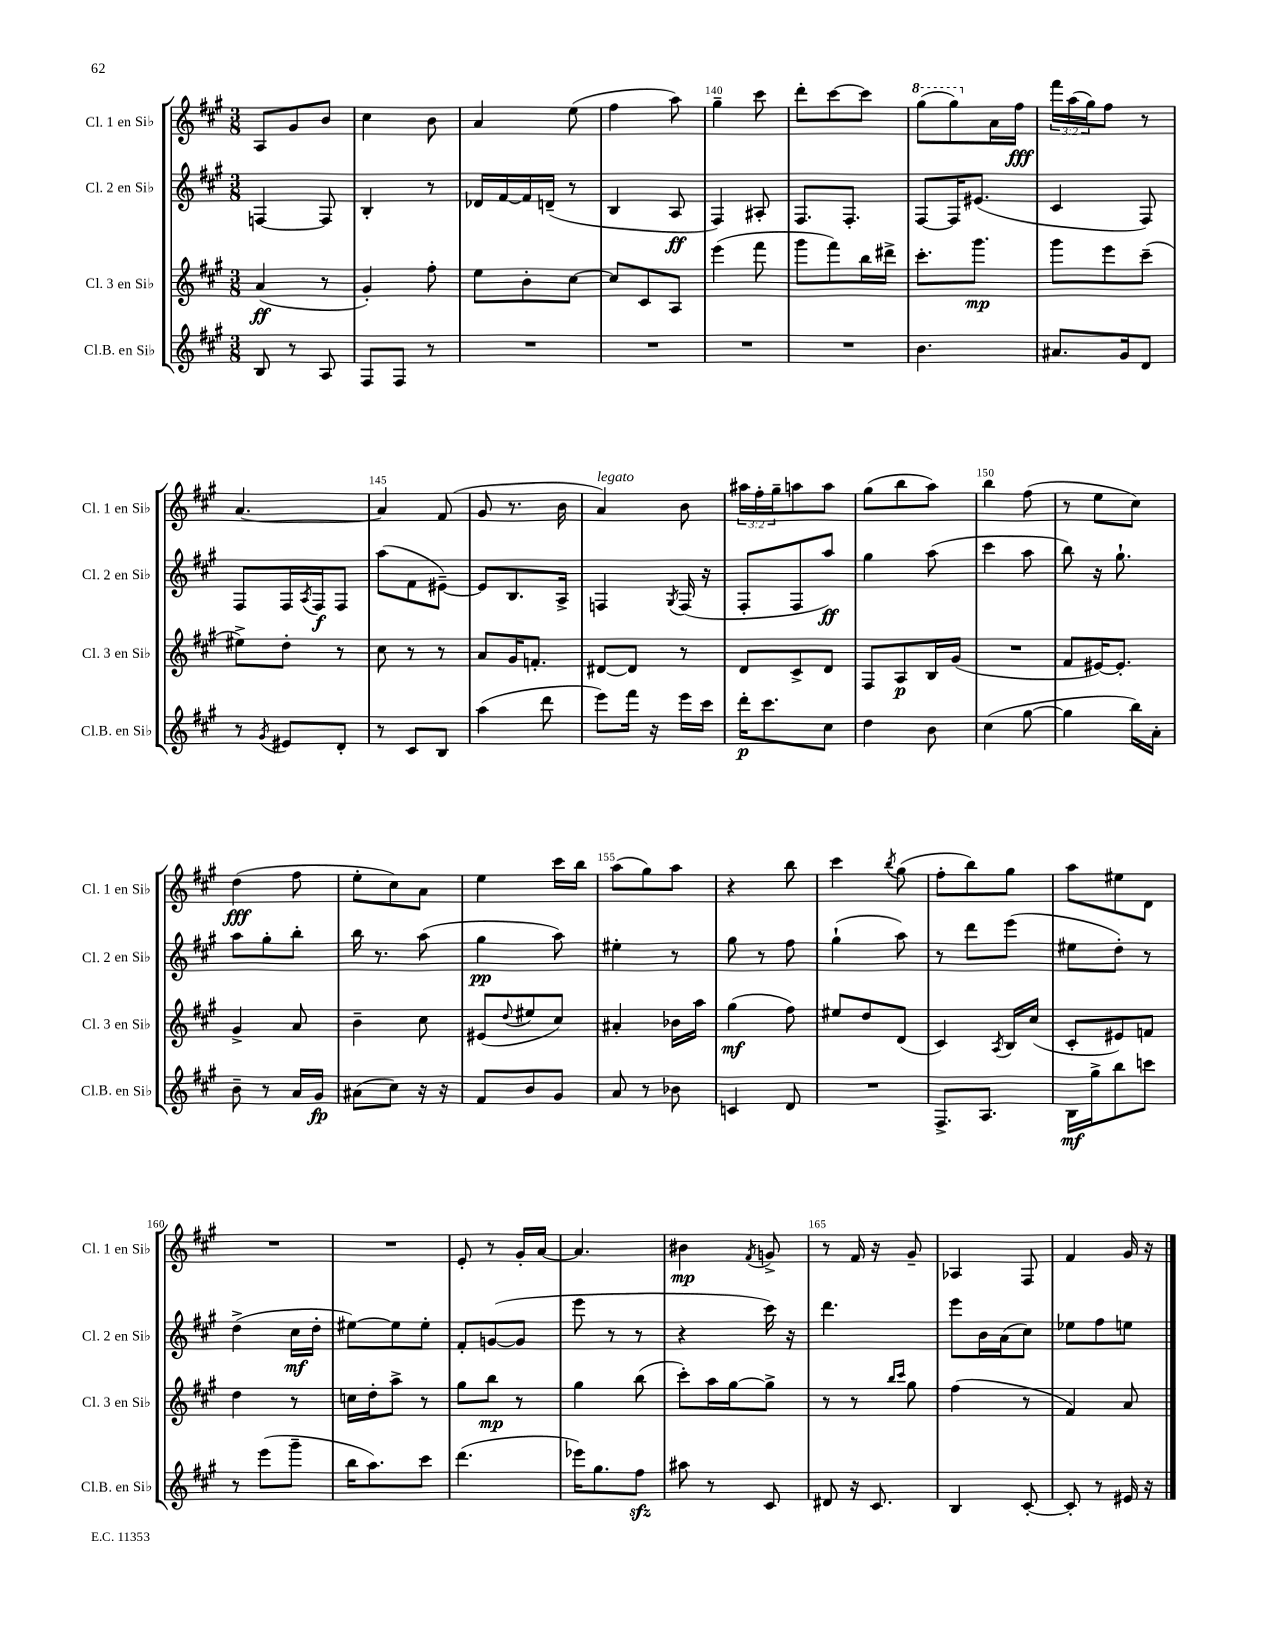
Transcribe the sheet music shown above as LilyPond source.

<<
\new StaffGroup <<
\new Staff = "s0" \with { instrumentName = "Cl. 1 en Sib" shortInstrumentName = "Cl. 1 en Sib" } {
    \clef treble \key a \major \numericTimeSignature \time 3/8 \override Staff.TupletNumber.text = #tuplet-number::calc-fraction-text
    a8 gis'8 b'8 |
    cis''4 b'8 |
    a'4 e''8( |
    fis''4 a''8) |
    gis''4-- cis'''8 |
    d'''8-. cis'''8~ cis'''8 |
    \ottava #1 gis'''8( gis'''8) \ottava #0 a'16 fis''16\fff |
    \tuplet 3/2 { fis'''16 a''16( gis''16) } fis''8 r8 |
    a'4.~ |
    a'4 fis'8( |
    gis'8 r8. b'16 |
    a'4^\markup { \italic "legato" }) b'8 |
    \tuplet 3/2 { ais''16 fis''16-. gis''16-- } a''8 a''8 |
    gis''8( b''8 a''8) |
    b''4 fis''8( |
    r8 e''8 cis''8) |
    d''4\fff( fis''8 |
    e''8-. cis''8) a'8 |
    e''4 cis'''16 b''16 |
    a''8( gis''8) a''8 |
    r4 b''8 |
    cis'''4 \acciaccatura { b''8 } gis''8( |
    fis''8-. b''8) gis''8 |
    a''8 eis''8 d'8 |
    R4. |
    R4. |
    e'8-. r8 gis'16-. a'16~ |
    a'4. |
    bis'4\mp \acciaccatura { fis'8 } g'8-> |
    r8 fis'16 r16 gis'8-- |
    aes4 fis8 |
    fis'4 gis'16 r16 \bar "|." |
}
\new Staff = "s1" \with { instrumentName = "Cl. 2 en Sib" shortInstrumentName = "Cl. 2 en Sib" } {
    \clef treble \key a \major \numericTimeSignature \time 3/8
    f4~ f8 |
    b4-. r8 |
    des'16 fis'16~ fis'16 d'16--( r8 |
    b4 a8\ff |
    fis4) ais8-. |
    fis8. fis8.-. |
    fis8~ fis16 eis'8.( |
    cis'4 fis8) |
    fis8 fis16 \acciaccatura { a8 } fis16\f fis8 |
    a''8( fis'8 eis'8~--) |
    eis'8 b8. a16-> |
    f4 \acciaccatura { gis8 } f16( r16 |
    fis8-. fis8 a''8\ff) |
    gis''4 a''8( |
    cis'''4 a''8 |
    b''8) r16 gis''8.-! |
    a''8 gis''8-. b''8-. |
    b''16 r8. a''8( |
    gis''4\pp a''8) |
    eis''4-. r8 |
    gis''8 r8 fis''8 |
    gis''4-!( a''8) |
    r8 d'''8 e'''8( |
    eis''8 d''8-.) r8 |
    d''4->( cis''16\mf d''16-. |
    eis''8~) eis''8 eis''8-. |
    fis'8-. g'8~( g'8 |
    e'''8 r8 r8 |
    r4 cis'''16) r16 |
    d'''4. |
    e'''8 b'16 a'16( cis''8) |
    ees''8 fis''8 e''8 \bar "|." |
}
\new Staff = "s2" \with { instrumentName = "Cl. 3 en Sib" shortInstrumentName = "Cl. 3 en Sib" } {
    \clef treble \key a \major \numericTimeSignature \time 3/8
    a'4\ff( r8 |
    gis'4-.) fis''8-. |
    e''8 b'8-. cis''8~ |
    cis''8 cis'8 a8 |
    e'''4( fis'''8 |
    gis'''8 fis'''8) b''16 dis'''16-> |
    cis'''8.-. gis'''8.\mp |
    gis'''8 e'''8 cis'''8--( |
    eis''8->) d''8-. r8 |
    cis''8 r8 r8 |
    a'8 gis'16 f'8.-. |
    dis'8~ dis'8 r8 |
    d'8 cis'8-> d'8 |
    fis8 a8\p b16 gis'16( |
    R4. |
    fis'8 eis'16~) eis'8.-. |
    gis'4-> a'8 |
    b'4-- cis''8 |
    eis'8( \appoggiatura { d''8 } eis''8 cis''8) |
    ais'4-. bes'16 a''16 |
    gis''4\mf( fis''8) |
    eis''8 d''8 d'8( |
    cis'4) \acciaccatura { a8 } b16 cis''16( |
    cis'8-. eis'8) f'8 |
    d''4 r8 |
    c''16 d''16-. a''8-> r8 |
    gis''8 b''8\mp r8 |
    gis''4 b''8( |
    cis'''8-.) a''16 gis''16~ gis''8-> |
    r8 r8 \grace { b''16 cis'''16 } gis''8 |
    fis''4( r8 |
    fis'4) a'8 \bar "|." |
}
\new Staff = "s3" \with { instrumentName = "Cl.B. en Sib" shortInstrumentName = "Cl.B. en Sib" } {
    \clef treble \key a \major \numericTimeSignature \time 3/8
    b8 r8 a8 |
    fis8 fis8 r8 |
    R4. |
    R4. |
    R4. |
    R4. |
    b'4. |
    ais'8. gis'16 d'8 |
    r8 \acciaccatura { gis'8 } eis'8 d'8-. |
    r8 cis'8 b8 |
    a''4( d'''8 |
    e'''8) fis'''16 r16 e'''16 cis'''16 |
    d'''16-.\p cis'''8. cis''8 |
    d''4 b'8 |
    cis''4( gis''8~ |
    gis''4 b''16) a'16-. |
    b'8-- r8 a'16 gis'16\fp |
    ais'8( cis''8) r16 r16 |
    fis'8 b'8 gis'8 |
    a'8 r8 bes'8 |
    c'4 d'8 |
    R4. |
    fis8.-> a8. |
    b16\mf gis''16-> b''8 c'''8 |
    r8 e'''8( gis'''8-- |
    b''16 a''8.) cis'''8 |
    d'''4.( |
    ees'''16) gis''8. fis''8\sfz |
    ais''8 r8 cis'8 |
    dis'8 r16 cis'8. |
    b4 cis'8~-. |
    cis'8-. r8 eis'16 r16 \bar "|." |
}
>>
>>
\layout { \context { \Score currentBarNumber = #136 \override BarNumber.break-visibility = ##(#f #t #t) barNumberVisibility = #(every-nth-bar-number-visible 5) } }
